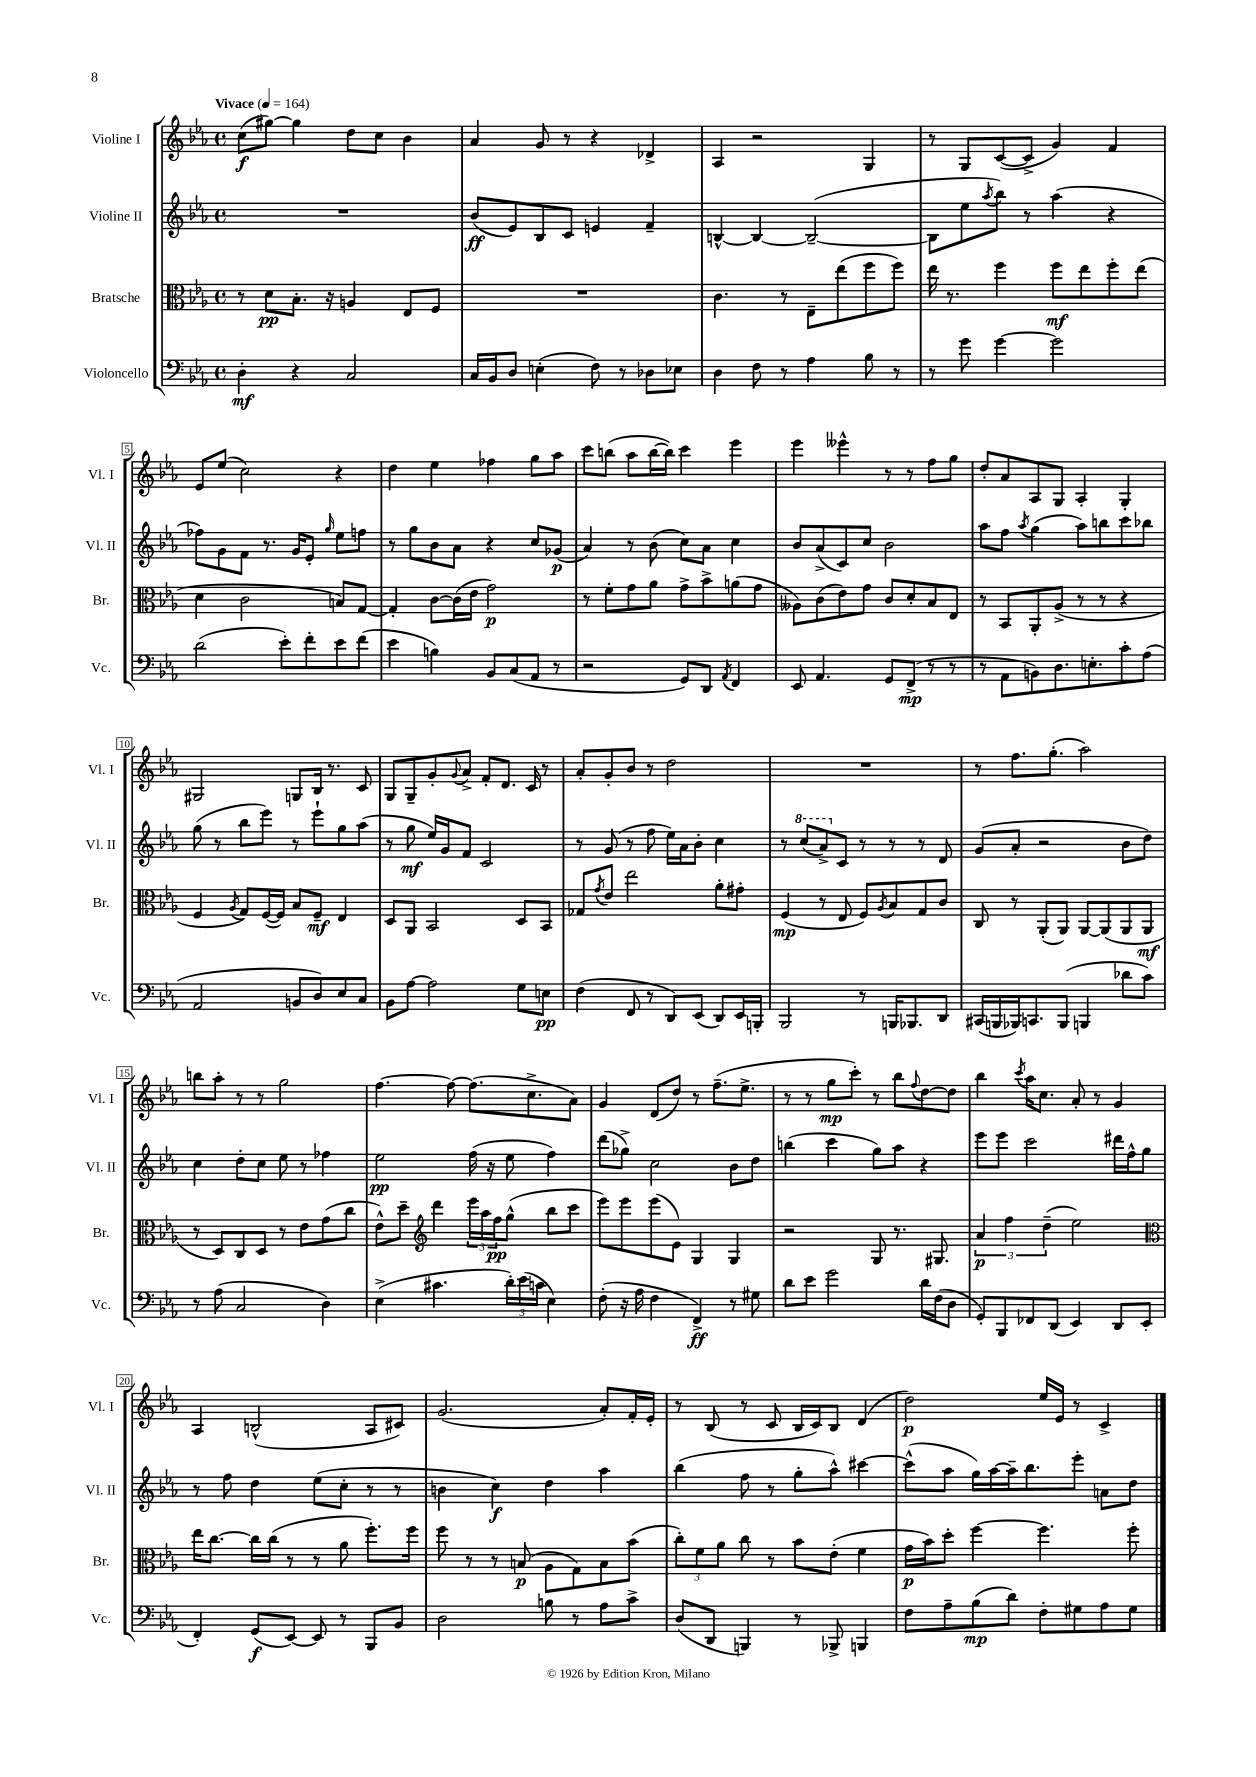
<<
\new StaffGroup <<
\new Staff = "s0" \with { instrumentName = "Violine I" shortInstrumentName = "Vl. I" } {
    \clef treble \key ees \major \defaultTimeSignature \time 4/4 \tempo "Vivace" 4 = 164
    c''8\f( gis''8~) gis''4 d''8 c''8 bes'4 |
    aes'4 g'8 r8 r4 des'4-> |
    aes4 r2 g4 |
    r8 g8 c'8~( c'8-> g'4) f'4 |
    ees'8 ees''8( c''2) r4 |
    d''4 ees''4 fes''4 g''8 aes''8 |
    c'''8 b''8( aes''8 b''16~ b''16) c'''4 ees'''4 |
    ees'''4 eeses'''4-^ r8 r8 f''8 g''8 |
    d''8-. aes'8 aes8 g8 aes4-. g4-. |
    gis2 g8 bes16 r8. c'8 |
    g8 g8-- g'8-. \appoggiatura { g'8 } aes'8-> f'8-. d'8. c'16 r8 |
    aes'8-. g'8-. bes'8 r8 d''2 |
    R1 |
    r8 f''8. g''8.-.( aes''2) |
    b''8 aes''8-. r8 r8 g''2 |
    f''4.~ f''8~ f''8.( c''8.-> aes'8) |
    g'4 d'8( d''8) r8 f''8.--( ees''8.-> |
    r8 r8 g''8\mp c'''8-.) r8 bes''8 \appoggiatura { f''8 } d''8~ d''8 |
    bes''4 \acciaccatura { c'''8 } aes''16 c''8. aes'8-. r8 g'4 |
    aes4 b2-^( aes8 cis'8) |
    g'2.( aes'8-.) f'16-. ees'16-. |
    r8 bes8( r8 c'8 bes16 c'16) bes8 d'4( |
    d''2\p) ees''16 ees'16 r8 c'4-> \bar "|." |
}
\new Staff = "s1" \with { instrumentName = "Violine II" shortInstrumentName = "Vl. II" } {
    \clef treble \key ees \major \defaultTimeSignature \time 4/4
    R1 |
    bes'8\ff( ees'8) bes8 c'8 e'4 f'4-- |
    b4~-^ b4~ b2~--( |
    b8 ees''8 \acciaccatura { aes''8 } bes''8) r8 aes''4( r4 |
    fes''8) g'8 f'8 r8. g'16 ees'8-. \grace { g''16 } ees''8 f''8 |
    r8 g''8 bes'8 aes'8 r4 c''8 ges'8\p( |
    aes'4) r8 bes'8( c''8) aes'8 c''4 |
    bes'8 aes'8->( c'8) c''8 bes'2 |
    aes''8 f''8 \acciaccatura { aes''8 } g''4( aes''8) b''8 c'''8 bes''8 |
    g''8( r8 bes''8 ees'''8) r8 ees'''8-! g''8 aes''8( |
    r8 g''8\mf ees''16) g'16 f'8 c'2 |
    r8 g'8( r8 f''8 ees''16) aes'16 bes'8-. c''4 |
    r8 \ottava #1 c'''8( aes''8->) \ottava #0 c'8 r8 r8 r8 d'8 |
    g'8( aes'8-. r2 bes'8 d''8) |
    c''4 d''8-. c''8 ees''8 r8 fes''4 |
    ees''2\pp f''16( r16 ees''8 f''4) |
    d'''8( ges''8->) c''2 bes'8 d''8 |
    b''4( c'''4 g''8) aes''8 r4 |
    ees'''8 ees'''8 c'''2 dis'''16 f''16-^ g''8 |
    r8 f''8 d''4 ees''8( c''8-. r8 r8 |
    b'4 c''4\f) d''4 aes''4 |
    bes''4( f''8 r8 g''8-. aes''8-^) cis'''4~ |
    cis'''8-^( aes''8 g''16) aes''16~ aes''16-- bes''8. ees'''8-. a'8 d''8 \bar "|." |
}
\new Staff = "s2" \with { instrumentName = "Bratsche" shortInstrumentName = "Br." } {
    \clef alto \key ees \major \defaultTimeSignature \time 4/4
    r8 d'8\pp bes8.-. r16 a4 ees8 f8 |
    R1 |
    c'4. r8 ees8-- ees''8( f''8 f''8) |
    ees''16 r8. f''4 f''8\mf ees''8 f''8-. ees''8( |
    d'4 c'2 b8) g8~ |
    g4-. c'8~ c'16( ees'16 g'2\p) |
    r8 f'8-. g'8 aes'8 g'8-> bes'8-> a'8( g'8 |
    aeses8) c'8( ees'8) g'8 c'8 d'8-. bes8 ees8 |
    r8 bes,8 aes,8-. aes8->( r8 r8 r4 |
    f4 \acciaccatura { aes8 } g8) f16~( f16) bes8 f8--\mf ees4 |
    d8 aes,8 bes,2 d8 bes,8 |
    ges8 \acciaccatura { g'8 } ees'8 ees''2 aes'8-. gis'8-. |
    f4\mp( r8 ees8 f8) \acciaccatura { aes8 } bes8 g8 c'8 |
    c8 r8 aes,8-.( aes,8) aes,8~ aes,8( aes,8 aes,8\mf |
    r8 d8) c8 d8 r8 ees'8 g'8( c''8 |
    ees'8-^) d''8-- \clef treble d'''4 \tuplet 3/2 { ees'''16 aes''16 f''16\pp } g''8-^( bes''8 c'''8 |
    ees'''8) ees'''8 ees'''8( ees'8) g4 g4 |
    r2 g8 r8. gis8. |
    \tuplet 3/2 { aes'4\p f''4 d''4--( } ees''2) |
    \clef alto ees''16 c''8.~ c''16 c''16( r8 r8 aes'8 f''8.-.) f''16 |
    f''8 r8 r8 b8\p( aes8 g8) b8 bes'8( |
    \tuplet 3/2 { c''8-.) f'8 aes'8 } c''8 r8 bes'8 ees'8-.( f'4 |
    g'16\p bes'16) d''8-. f''4~ f''4. f''8-. \bar "|." |
}
\new Staff = "s3" \with { instrumentName = "Violoncello" shortInstrumentName = "Vc." } {
    \clef bass \key ees \major \defaultTimeSignature \time 4/4
    d4-.\mf r4 c2 |
    c16 bes,16 d8 e4-.( f8) r8 des8 ees8 |
    d4 f8 r8 aes4 bes8 r8 |
    r8 g'8 g'4~ g'2 |
    d'2( ees'8-.) f'8-. ees'8 f'8( |
    ees'4 b4) bes,8 c8( aes,8 r8 |
    r2 g,8) d,8 \acciaccatura { aes,8 } f,4 |
    ees,8 aes,4. g,8 f,8->\mp( r8 r8 |
    r8 aes,8 b,8) d8. e8.-. c'8-. aes8( |
    aes,2 b,8 d8) ees8 c8 |
    bes,8 aes8~ aes2 g8 e8\pp |
    f4( f,8 r8 d,8) ees,8( d,8) ees,16 b,,16-. |
    bes,,2 r8 b,,16 bes,,8. d,8 |
    cis,16( b,,16 bes,,16) c,8. bes,,8( b,,4 des'8 c'8) |
    r8 aes8( c2 d4) |
    ees4->( cis'4. \tuplet 3/2 { d'16-.) ees'16( c'16 } ees4) |
    f8-.( r16 aes16 f4 f,4->\ff) r8 gis8 |
    d'8 ees'8 g'2 d'16 f16( d8 |
    g,8-.) bes,,8 fes,8 d,8( ees,4) d,8 ees,8( |
    f,4-.) g,8\f( ees,8~) ees,8 r8 bes,,8 bes,8 |
    d2 b8 r8 aes8 c'8-> |
    d8( d,8 b,,4) r8 bes,,8-> b,,4 |
    f8 aes8-- bes8\mp( d'8) f8-. gis8 aes8 gis8 \bar "|." |
}
>>
>>
\layout { \context { \Score \override BarNumber.stencil = #(make-stencil-boxer 0.1 0.3 ly:text-interface::print) } }
